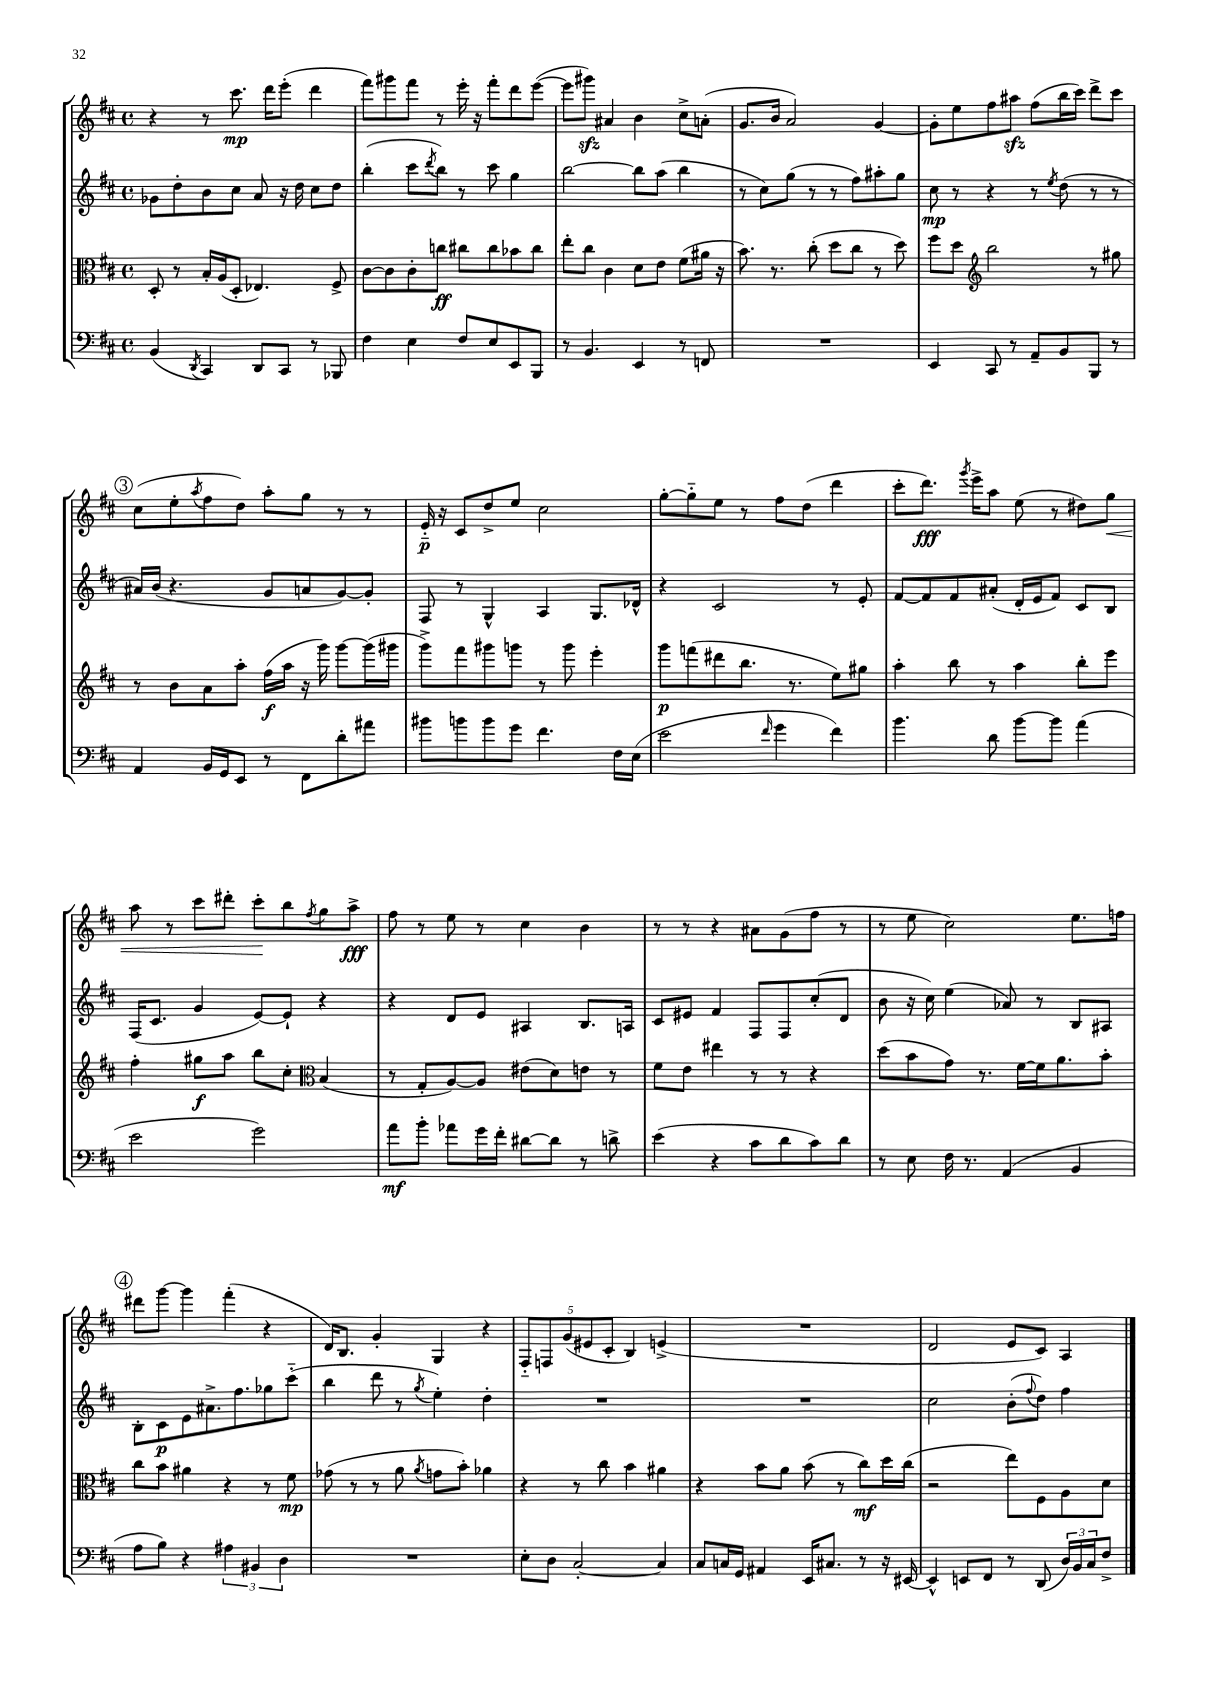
<<
\new StaffGroup <<
\new Staff = "s0" {
    \clef treble \key d \major \defaultTimeSignature \time 4/4
    r4 r8 cis'''8.\mp d'''16 e'''8-.( d'''4 |
    fis'''8) gis'''8 fis'''8 r8 e'''16-. r16 fis'''8-. d'''8 e'''8~( |
    e'''8 gis'''8\sfz) ais'4 b'4 cis''8-> a'8-.( |
    g'8. b'16 a'2) g'4~ |
    g'8-. e''8 fis''8 ais''8\sfz fis''8( b''16 cis'''16) d'''8-> cis'''8 |
    \mark \markup { \circle "3" } cis''8( e''8-. \acciaccatura { a''8 } fis''8 d''8) a''8-. g''8 r8 r8 |
    e'16-_\p r16 cis'8 d''8-> e''8 cis''2 |
    g''8~-. g''8-_ e''8 r8 fis''8 d''8( d'''4 |
    cis'''8-. d'''8.\fff) \acciaccatura { g'''8 } e'''16-> a''8 e''8( r8 dis''8) g''8\< |
    a''8 r8 cis'''8 dis'''8-. cis'''8-.\! b''8 \acciaccatura { fis''8 } g''8 a''8->\fff |
    fis''8 r8 e''8 r8 cis''4 b'4 |
    r8 r8 r4 ais'8 g'8( fis''8 r8 |
    r8 e''8 cis''2) e''8. f''16 |
    \mark \markup { \circle "4" } dis'''8 g'''8~ g'''4 fis'''4-.( r4 |
    d'16) b8. g'4-. g4 r4 |
    \tuplet 5/4 { fis8-_ f8 g'8( eis'8 cis'8-. } b4) e'4->( |
    R1 |
    d'2 e'8 cis'8) a4 \bar "|." |
}
\new Staff = "s1" {
    \clef treble \key d \major \defaultTimeSignature \time 4/4
    ges'8 d''8-. b'8 cis''8 a'8 r16 d''16 cis''8 d''8 |
    b''4-.( cis'''8 \acciaccatura { d'''8 } b''8) r8 cis'''8 g''4 |
    b''2~ b''8 a''8( b''4 |
    r8 cis''8) g''8( r8 r8 fis''8) ais''8-. g''8 |
    cis''8\mp r8 r4 r8 \acciaccatura { e''8 } d''8( r8 r8 |
    \mark \markup { \circle "3" } ais'16) b'16( r4. g'8 a'8 g'8~) g'8-. |
    fis8 r8 g4-^ a4 g8. des'16-^ |
    r4 cis'2 r8 e'8-. |
    fis'8~ fis'8 fis'8 ais'8-.( d'16-. e'16 fis'8) cis'8 b8 |
    fis16( cis'8. g'4 e'8~) e'8-! r4 |
    r4 d'8 e'8 ais4 b8. a16 |
    cis'8 eis'8 fis'4 fis8 fis8 cis''8-.( d'8 |
    b'8 r16 cis''16) e''4( aes'8) r8 b8 ais8 |
    \mark \markup { \circle "4" } b8-. cis'8\p e'8 ais'8.-> fis''8. ges''8 cis'''8-_( |
    b''4 d'''8 r8 \acciaccatura { g''8 } e''4-.) d''4-. |
    R1 |
    R1 |
    cis''2 b'8-.( \appoggiatura { fis''8 } d''8) fis''4 \bar "|." |
}
\new Staff = "s2" {
    \clef alto \key d \major \defaultTimeSignature \time 4/4
    d8-. r8 b16-. a16( d8-. ees4.) fis8-> |
    cis'8~ cis'8 cis'8-. c''8\ff cis''8 cis''8 bes'8 cis''8 |
    e''8-. cis''8 cis'4 d'8 e'8 fis'8( ais'16 r16 |
    b'8.) r8. cis''8-.( d''8 cis''8 r8 d''8) |
    fis''8 d''8 \clef treble b''2 r8 gis''8 |
    \mark \markup { \circle "3" } r8 b'8 a'8 a''8-. fis''16\f( a''16 r16 g'''16) g'''8~ g'''16( gis'''16 |
    g'''8->) fis'''8 gis'''8 g'''8 r8 g'''8 e'''4-. |
    g'''8\p f'''8( dis'''8 b''8. r8. e''8) gis''8 |
    a''4-. b''8 r8 a''4 b''8-. e'''8 |
    fis''4-. gis''8\f a''8 b''8 cis''8-. \clef alto b4( |
    r8 g8-. a8~) a8 eis'8( d'8) e'8 r8 |
    fis'8 e'8 eis''4 r8 r8 r4 |
    d''8( b'8 g'8) r8. fis'16~ fis'16 a'8. b'8-. |
    \mark \markup { \circle "4" } cis''8 b'8 ais'4 r4 r8 fis'8\mp |
    ges'8( r8 r8 a'8 \acciaccatura { a'8 } g'8 b'8-.) aes'4 |
    r4 r8 cis''8 b'4 ais'4 |
    r4 b'8 a'8 b'8( r8 cis''8\mf) d''16 cis''16( |
    r2 e''8) fis8 a8 d'8 \bar "|." |
}
\new Staff = "s3" {
    \clef bass \key d \major \defaultTimeSignature \time 4/4
    b,4( \acciaccatura { d,8 } cis,4) d,8 cis,8 r8 bes,,8 |
    fis4 e4 fis8 e8 e,8 b,,8 |
    r8 b,4. e,4 r8 f,8 |
    R1 |
    e,4 cis,8 r8 a,8-- b,8 b,,8 r8 |
    \mark \markup { \circle "3" } a,4 b,16 g,16 e,8 r8 fis,8 d'8-. ais'8 |
    bis'8 b'8 b'8 g'8 fis'4. fis16 e16( |
    e'2 \grace { fis'16 } g'4 fis'4) |
    b'4. d'8 b'8~ b'8 a'4( |
    e'2 g'2) |
    a'8\mf b'8-. aes'8 g'16 fis'16-. dis'8~ dis'8 r8 d'8-> |
    e'4( r4 cis'8 d'8 cis'8) d'8 |
    r8 e8 fis16 r8. a,4( b,4 |
    \mark \markup { \circle "4" } a8 b8) r4 \tuplet 3/2 { ais4 bis,4 d4 } |
    R1 |
    e8-. d8 cis2~-. cis4 |
    cis8 c16 g,16 ais,4 e,16 cis8. r8 r16 eis,16~ |
    eis,4-^ e,8 fis,8 r8 d,8( \tuplet 3/2 { d16) b,16 cis16 } fis8-> \bar "|." |
}
>>
>>
\layout { \context { \Score \remove "Bar_number_engraver" } }
